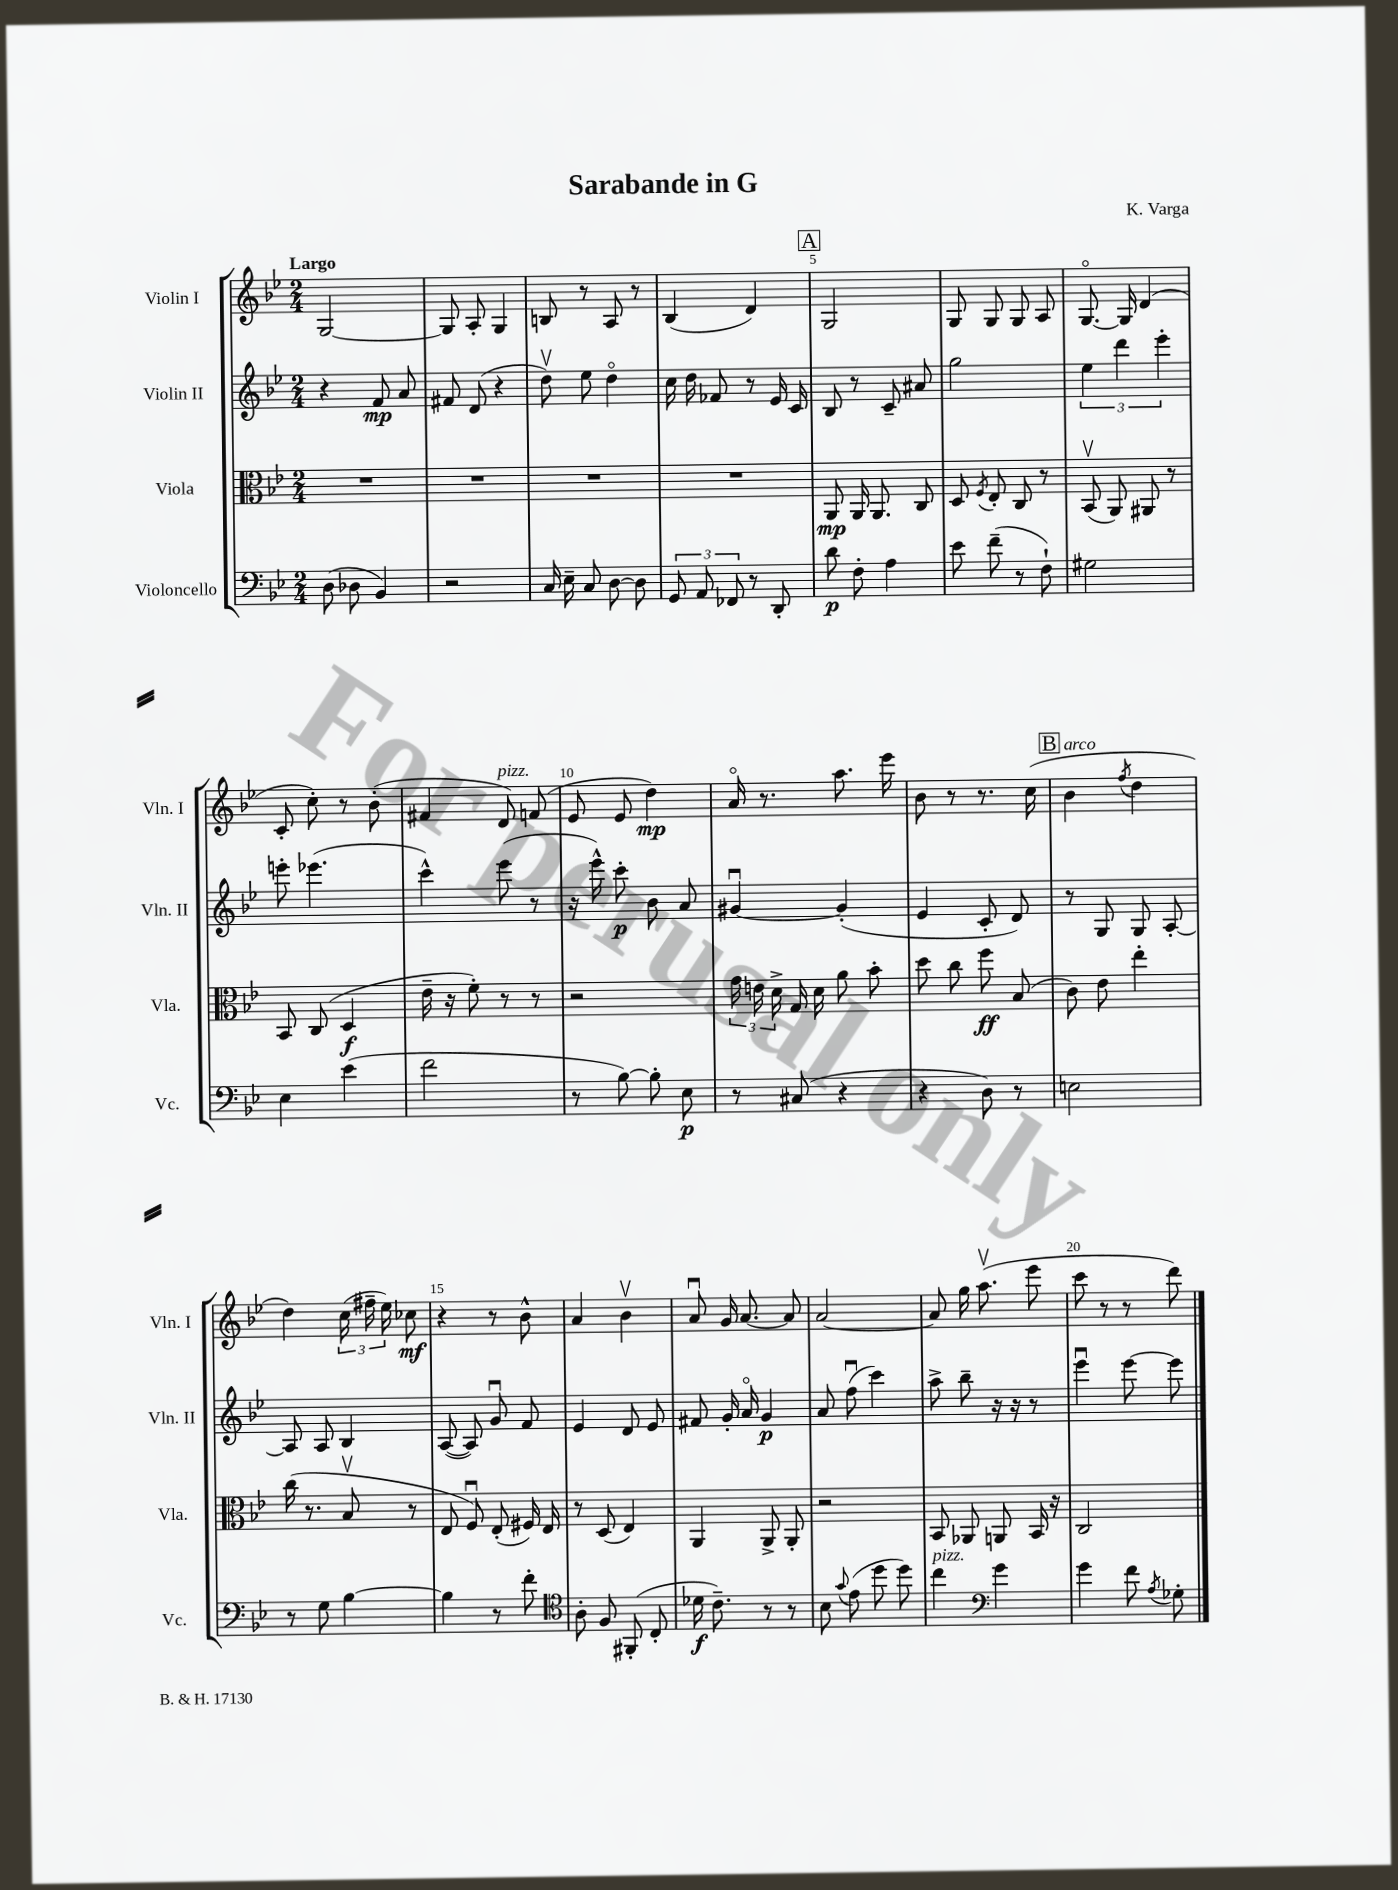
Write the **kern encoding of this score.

**kern	**kern	**kern	**kern
*staff4	*staff3	*staff2	*staff1
*clefF4	*clefC3	*clefG2	*clefG2
*k[b-e-]	*k[b-e-]	*k[b-e-]	*k[b-e-]
*M2/4	*M2/4	*M2/4	*M2/4
(8D\	2r	4r	[2G/
8D-\	.	.	.
4BB-/)	.	8f/	.
.	.	8a/	.
=	=	=	=
2r	2r	8f#/	8G/]
.	.	(8d/	8A'/
.	.	4r	4G/
=	=	=	=
16C/	2r	8ddv\)	8B/
16E-~\	.	.	.
8C/	.	8ee-\	8r
[8D\	.	4ddo\	8A/
8D\]	.	.	8r
=	=	=	=
12GG/	2r	16cc\	(4B-/
.	.	16dd\	.
12AA/	.	.	.
.	.	8f-/	.
12FF-/	.	.	.
8r	.	8r	4d/)
8DD'/	.	16e-/	.
.	.	16c/	.
=	=	=	=
8d\	8AA/	8B-/	2G/
8F'\	16AA/	8r	.
.	8.AA/	.	.
4A\	.	8c~/	.
.	8C/	8a#/	.
=	=	=	=
8e-\	8D/	2gg\	8G/
.	8qF/	.	.
(8f~\	8E-'/	.	8G/
8r	8C/	.	8G/
8F`\)	8r	.	8A/
=	=	=	=
2G#\	(8BB-v/	6ee-\	[8.Go/
.	8AA/)	.	.
.	.	6ddd\	.
.	.	.	16G/]
.	8AA#/	.	(4d/
.	.	6eee-'\	.
.	8r	.	.
=	=	=	=
4E-\	8BB-/	8eee'\	8c'/
.	(8C/	(4.eee-\	8cc'\)
(4e-\	4D/	.	8r
.	.	.	(8b-'\
=	=	=	=
2f\	16e-~\	4ccc^^\)	4f#/
.	16r	.	.
.	8f'\)	.	.
.	8r	(8eee-\	8d/)
.	8r	8r	(8f/
=	=	=	=
8r	2r	16r	8e-/
.	.	16eee-^^\)	.
[8B-\)	.	8ccc'\	8e-/
8B-'\]	.	8b-\	4dd\)
8E-\	.	8a/	.
=	=	=	=
8r	24g\	[4g#u/	16ao/
.	24e\	.	.
.	.	.	8.r
.	24d^\	.	.
(8C#/	16G/	.	.
.	16d\	.	.
4r	8a\	(4g#'/]	8.aa\
.	8b-'\	.	.
.	.	.	16eee-\
=	=	=	=
4r	8dd\	4e-/	8b-\
.	8cc\	.	8r
8D\)	8ff\	8c'/	8.r
8r	(8B-/	8d/)	.
.	.	.	(16cc\
=	=	=	=
2E\	8c\)	8r	4b-\
.	8e-\	8G/	.
.	.	.	8qff/
.	4ee-'\	8G/	4dd\
.	.	[8A'/	.
=	=	=	=
8r	(16cc\	8A/]	4dd\)
.	8.r	.	.
8G\	.	8A/	.
[4B-\	8B-v/	4B-/	(24cc\
.	.	.	24ff#~\
.	.	.	24ee-\)
.	8r	.	8cc-\
=	=	=	=
4B-\]	8E-/	([8A/	4r
.	8Fu/)	8A/])	.
8r	(8E-'/	8gu/	8r
8f'\	16F#/)	8f/	8b-^^\
.	16E-/	.	.
=	=	=	=
*clefC4	*	*	*
8A'\	8r	4e-/	4a/
8F/	(8D/	.	.
(8FF#'/	4E-/)	8d/	4b-v\
8C'/	.	8e-/	.
=	=	=	=
16d-\	4AA/	8f#/	8au/
8.c~\)	.	.	.
.	.	16g'/	16g/
.	.	16ao/	[8.a/
8r	8AA^/	4g/	.
8r	8AA'/	.	8a/]
=	=	=	=
8B-\	2r	8a/	[2a/
8qqg/	.	.	.
(8e-\	.	(8ffu\	.
8dd\	.	4ccc\)	.
8dd\)	.	.	.
=	=	=	=
4cc\	8BB-/	8aa^\	8a/]
.	8AA-/	8bb-~\	16gg\
.	.	.	(8.aav\
*clefF4	*	*	*
4g\	8AA/	16r	.
.	.	16r	.
.	16BB-/	8r	8eee-\
.	16r	.	.
=	=	=	=
4g\	2C/	4eee-u\	8ccc\
.	.	.	8r
8f\	.	[8eee-\	8r
8qA/	.	.	.
8G-'\	.	8eee-\]	8ddd\)
==	==	==	==
*-	*-	*-	*-
